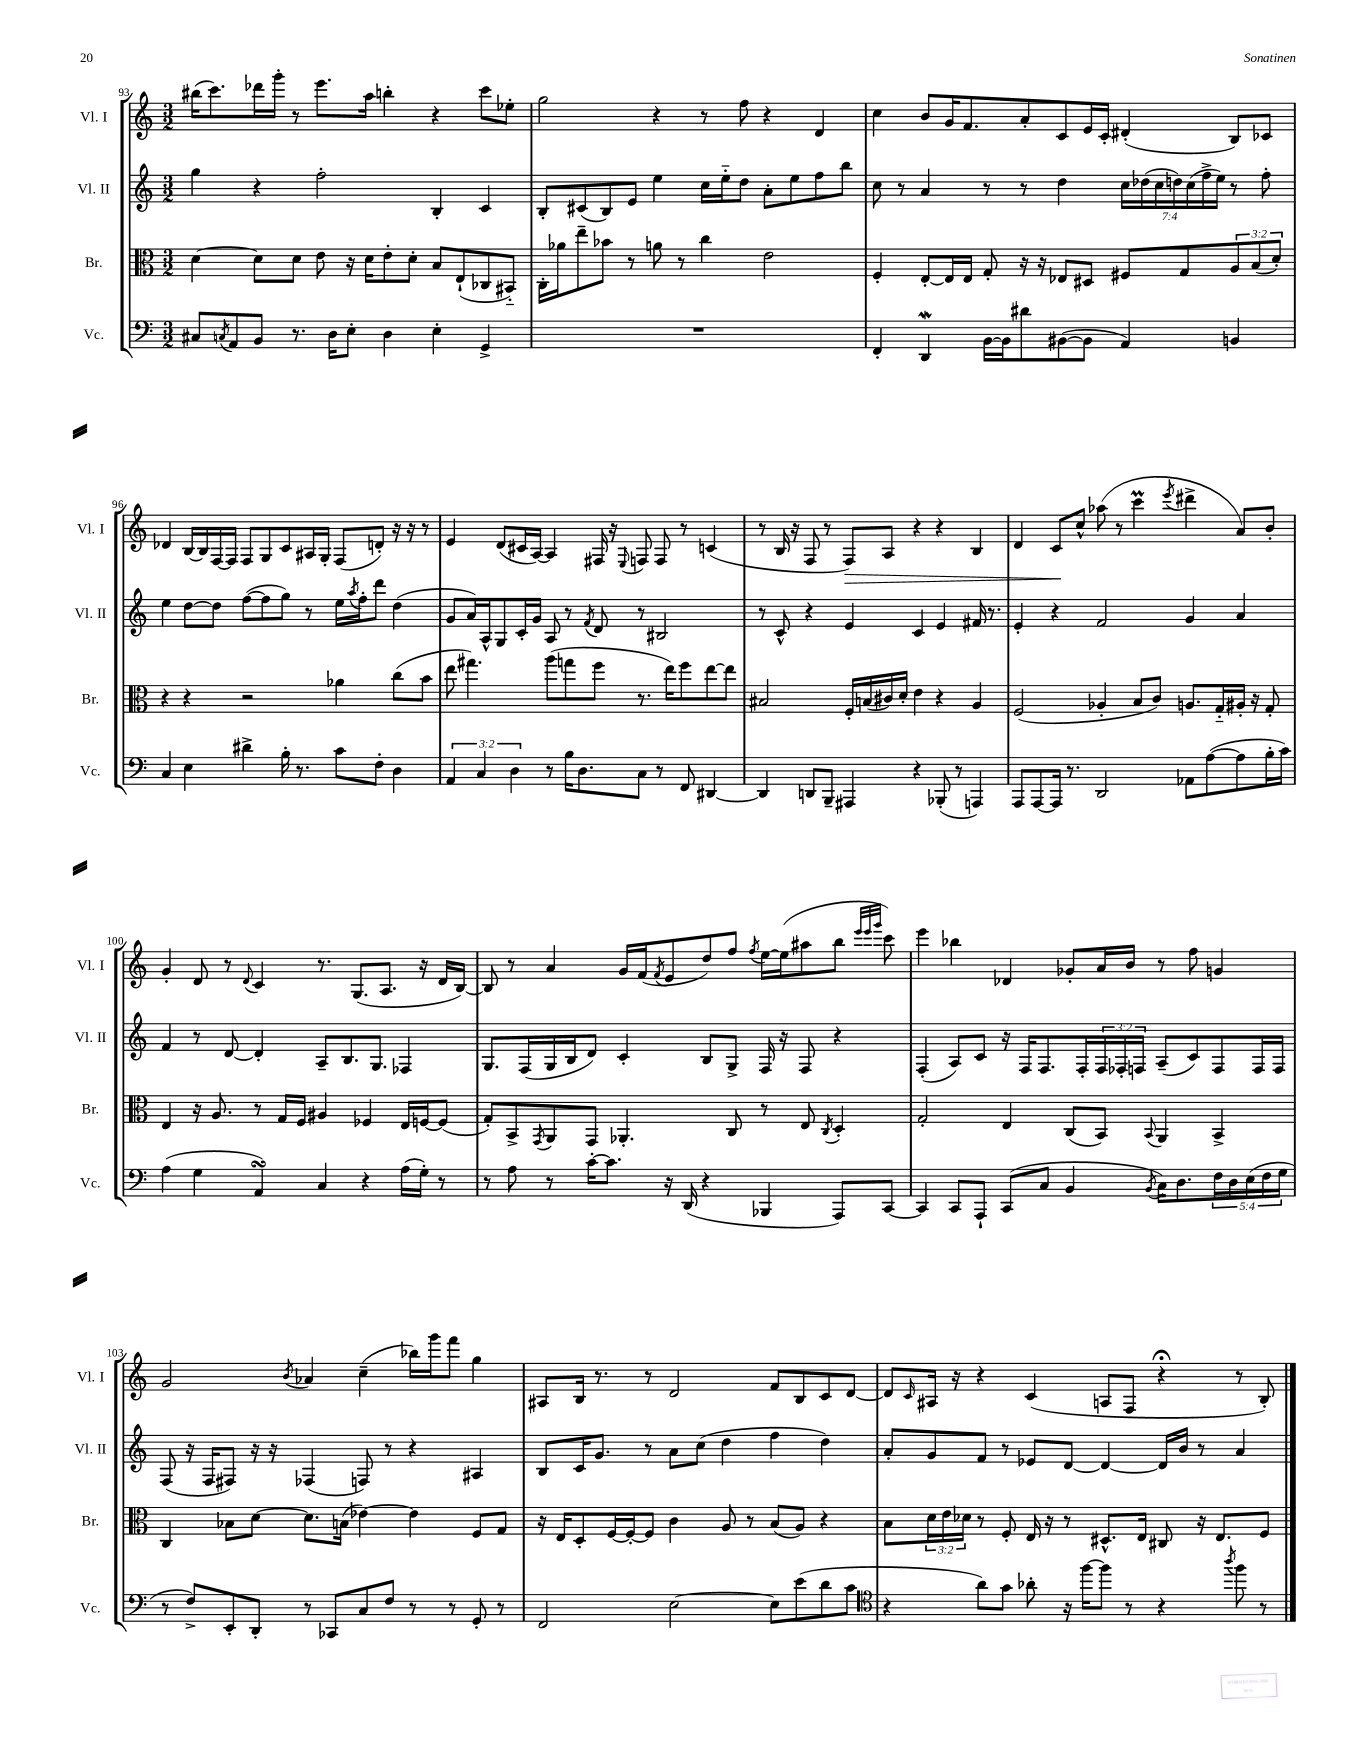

**kern	**kern	**kern	**kern
*staff4	*staff3	*staff2	*staff1
*clefF4	*clefC3	*clefG2	*clefG2
*k[]	*k[]	*k[]	*k[]
*M3/2	*M3/2	*M3/2	*M3/2
8C#	[4d	4gg	(16bb#
.	.	.	8.ccc)
8qC	.	.	.
8AA	.	.	.
8BB	8d]	4r	16ddd-
.	.	.	16ggg'
8.r	8d	.	8r
.	8e	2ff'	8.eee
16D	.	.	.
8E'	16r	.	.
.	16d	.	16aa
4D	8e'	.	4bb'
.	8d'	.	.
4E'	8B	4B'	4r
.	(8E`	.	.
4GG^	8C-	4c	8ccc
.	8BB#'~)	.	8ee-'
=	=	=	=
1.r	16C'	8B'	2gg
.	16a-	.	.
.	8ee~	(8c#	.
.	8b-	8B)	.
.	8r	8e	.
.	8a	4ee	4r
.	8r	.	.
.	4cc	16cc	8r
.	.	16ee'~	.
.	.	8dd	8ff
.	2e	8a'	4r
.	.	8ee	.
.	.	8ff	4d
.	.	8bb	.
=	=	=	=
4FF'	4F'	8cc	4cc
.	.	8r	.
4DD	[8E'	4a	8b
.	16E]	.	16g
.	16E	.	8.f
[16BB	8G'	8r	.
16BB]	.	.	.
8d#	16r	8r	8a'
.	16r	.	.
([8BB#	8E-	4dd	8c
8BB#]	8D#	.	16e
.	.	.	16c'
4AA)	8F#	28cc	(4d#'
.	.	(28dd-	.
.	.	28cc	.
.	.	28dd)	.
.	8G	.	.
.	.	(28cc	.
.	.	28ff^	.
.	.	28ee)	.
4BB	12A	8r	8B)
.	(12B	.	.
.	.	8ff'	8c-
.	12d')	.	.
=	=	=	=
4C	4r	4ee	4d-
4E	4r	[8dd	[16B
.	.	.	16B]
.	.	8dd]	[16F
.	.	.	16F]
4d#^	2r	([8ff	8F
.	.	8ff]	8G
16B'	.	8gg)	8c
8.r	.	.	.
.	.	8r	16A#
.	.	.	16G'
8c	4a-	16ee	(8F
.	.	8qaa	.
.	.	16ff'	.
8F'	.	8ddd	8d')
4D	(8cc	(4dd	16r
.	.	.	16r
.	8b	.	8r
=	=	=	=
6AA	8ee	8g	4e
.	4.gg#)	16a)	.
6C	.	.	.
.	.	16A^^	.
.	.	8G	(8d
6D	.	.	.
.	.	16c'	16c#
.	.	16g	[16A)
8r	(8aa	8A	4A]
16B	8gg	8r	.
8.D	.	.	.
.	.	8qf	.
.	8ff	8d	16F#
.	.	.	16r
.	.	.	8qqE
8C	8.r	8r	8F
8r	.	2B#	8F
.	16ee)	.	.
8FF	8ff	.	8r
[4DD#	[8ee	.	(4c
.	8ee]	.	.
=	=	=	=
4DD#]	2B#	8r	8r
.	.	8c^^	16B
.	.	.	16r
8DD	.	4r	8F
8BBB~	.	.	8r
4AAA#	16F'	4e	8F)
.	(16B	.	.
.	16c#)	.	8A
.	16d'	.	.
4r	4e	4c	4r
(8BBB-'	4r	4e	4r
8r	.	.	.
4AAA)	4A	16f#	4B
.	.	8.r	.
=	=	=	=
8AAA	(2F	4e'	4d
[8AAA	.	.	.
16AAA]	.	4r	8c
8.r	.	.	.
.	.	.	8cc^^
2DD	4A-'	2f	(8aa-
.	.	.	8r
.	8B	.	4ccc
.	8c)	.	.
.	.	.	8qeee
8AA-	8.A	4g	4ddd#^
([8A	.	.	.
.	16G'~	.	.
8A]	16A#'	4a	8a)
.	16r	.	.
16B'	8G'	.	8b'
16c)	.	.	.
=	=	=	=
(4A	4E	4f	4g'
4G	16r	8r	8d
.	8.A	.	.
.	.	[8d	8r
.	.	.	8qqd
4AA)	8r	4d']	4c
.	16G	.	.
.	16F	.	.
4C	4A#	8A~	8.r
.	.	8.B	.
.	.	.	(8.G
4r	4F-	.	.
.	.	8.G	.
.	.	.	8.A
(16A	16E	4F-	.
16G')	[16F	.	16r
8r	(8F]	.	16d
.	.	.	[16B)
=	=	=	=
8r	8G')	8.G	8B]
8A	8BB^	.	8r
.	.	(16F	.
.	8qGG	.	.
8r	8AA	16G	4a
.	.	16B	.
[16c'	8GG	8d)	.
8.c]	.	.	.
.	4.AA-'	4c'	16g
.	.	.	(16f
.	.	.	8qf
16r	.	.	8e
(16DD	.	.	.
4r	.	8B	8dd)
.	8C	8G^	8ff
.	.	.	8qff
4BBB-	8r	16F	[16ee
.	.	16r	(16ee]
.	8E	8F	8aa#
.	8qC	.	.
8AAA)	4D'	4r	8bb
.	.	.	32qqeee
.	.	.	32qqeee
.	.	.	32qqggg
[8CC	.	.	8ccc)
=	=	=	=
4CC]	2G'	(4F'	4eee
8CC	.	8A)	4bb-
8AAA`	.	8c	.
(8CC	4E	16r	4d-
.	.	16F	.
8C	.	8.F	.
4BB	(8C	.	8g-'
.	.	16F'	.
.	8BB)	24F	16a
.	.	24F-'	.
.	.	.	16b
.	.	24F	.
8qBB	8qqBB	.	.
16C)	4AA	(8A~	8r
8.D	.	.	.
.	.	8c)	8ff
20F	4BB^	8F	4g
20D	.	.	.
(20E	.	.	.
.	.	16F	.
20F	.	.	.
.	.	16F	.
20G	.	.	.
=	=	=	=
8r	4C	(8F	2g
8F^)	.	16r	.
.	.	16F	.
8EE'	8B-	8F#)	.
8DD'	[8d	16r	.
.	.	16r	.
.	.	.	8qb
8r	8.d]	(4F-	4a-
8CC-	.	.	.
.	(16B	.	.
8C	[4e-)	8F)	(4cc~
8F	.	8r	.
8r	4e-]	4r	16bb-)
.	.	.	16ggg
8r	.	.	8fff
8GG'	8F	4A#	4gg
8r	8G	.	.
=	=	=	=
2FF	16r	8B	8A#
.	16E	.	.
.	8D'	16c	16B
.	.	8.g	8.r
.	[16F	.	.
.	16F'_	.	.
.	8F]	8r	8r
[2E	4c	8a	2d
.	.	(8cc	.
.	8A	4dd	.
.	8r	.	.
8E]	(8B	4ff	8f
(8e	8A)	.	8B
8d	4r	4dd)	8c
8c	.	.	[8d
=	=	=	=
*clefC4	*	*	*
4r	8B	8a'	8d]
.	.	.	16qqc
.	24d	8g	16A#
.	24e	.	.
.	.	.	16r
.	24d-	.	.
8a)	8r	8f	4r
8g	8F'	8r	.
8a-'	16E	8e-	(4c
.	16r	.	.
16r	8r	[8d	.
[16ff	.	.	.
8ff]	8.D#^^	4d_	8A
8r	.	.	8F
.	16E	.	.
4r	8C#	16d]	4r;
.	.	16b	.
.	16r	8r	.
.	8.E	.	.
8qaa	.	.	.
8ff	.	4a	8r
8r	8F	.	8B')
==	==	==	==
*-	*-	*-	*-
